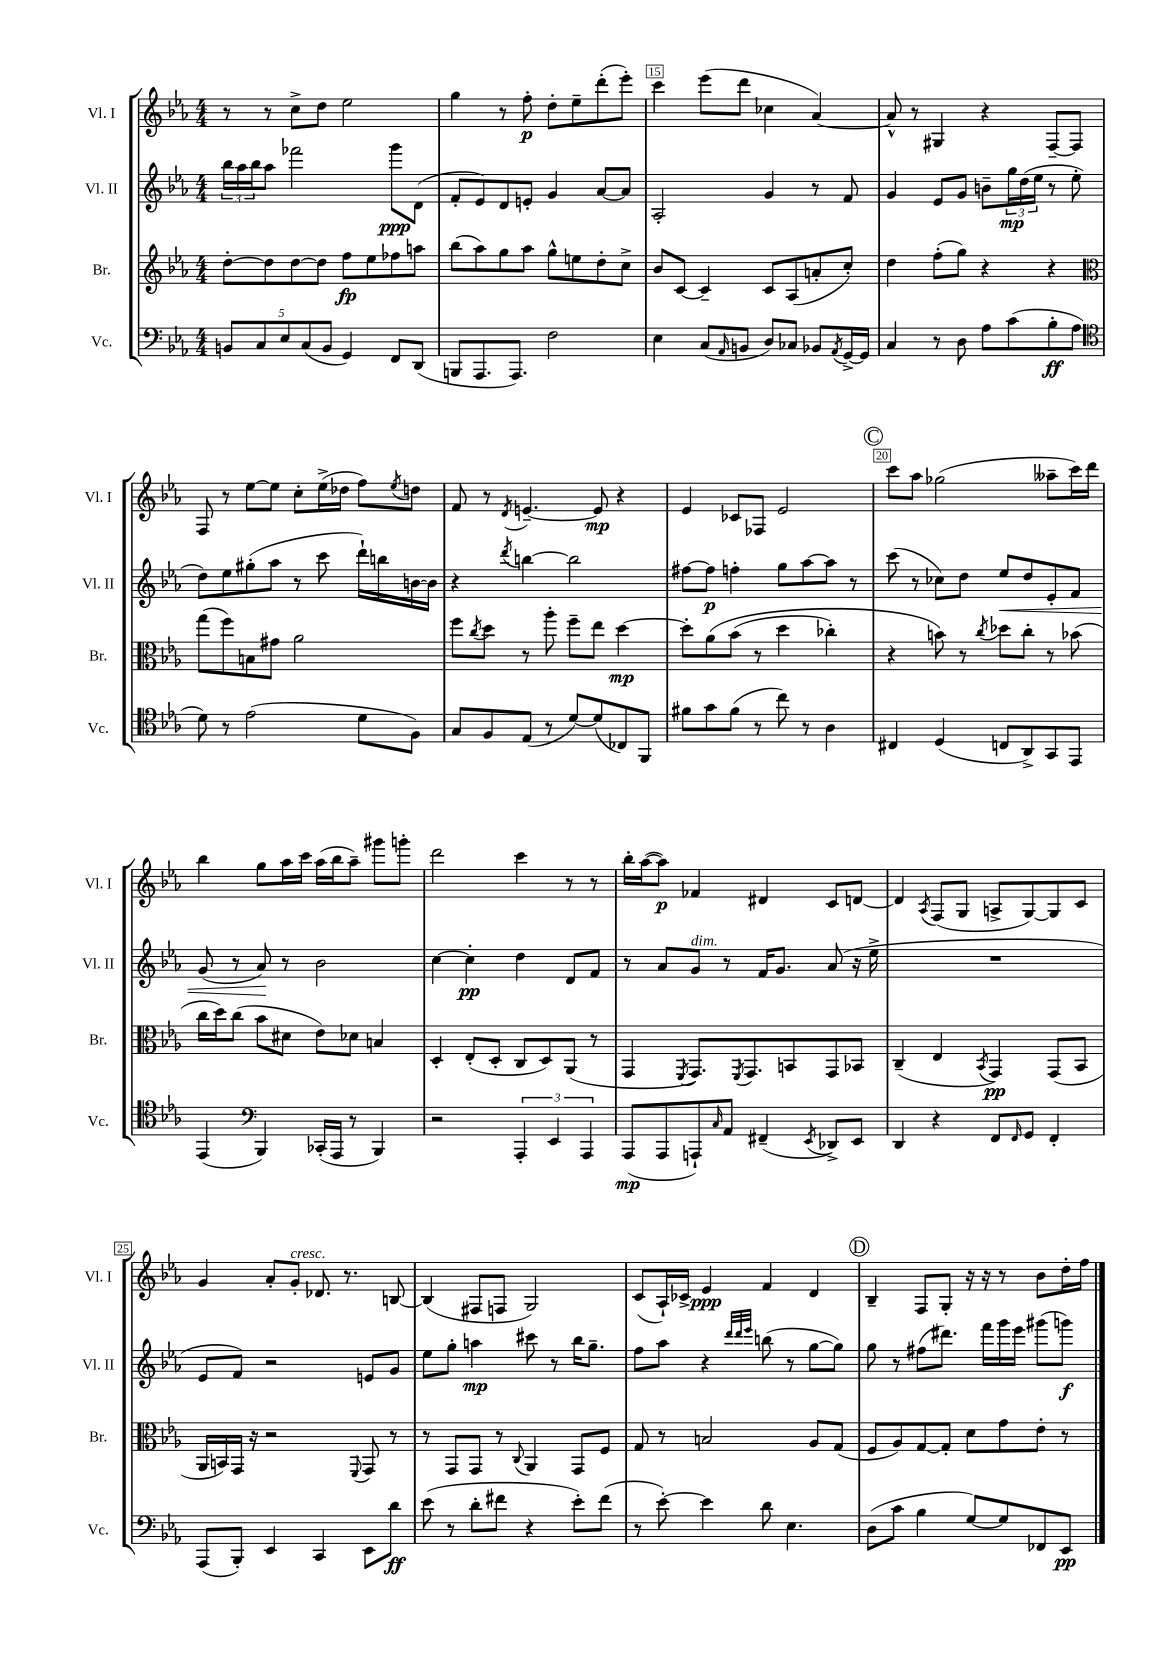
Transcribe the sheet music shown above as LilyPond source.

<<
\new StaffGroup <<
\new Staff = "s0" \with { instrumentName = "Vl. I" shortInstrumentName = "Vl. I" } {
    \clef treble \key ees \major \numericTimeSignature \time 4/4
    r8 r8 c''8-> d''8 ees''2 |
    g''4 r8 f''8-.\p d''8-. ees''8-- d'''8-.( ees'''8-.) |
    c'''4 ees'''8( d'''8 ces''4 aes'4~) |
    aes'8-^ r8 gis4 r4 f8~-- f8 |
    f8 r8 ees''8~ ees''8 c''8-. ees''16->( des''16 f''8) \acciaccatura { ees''8 } d''8 |
    f'8 r8 \acciaccatura { d'8 } e'4.~-- e'8\mp r4 |
    ees'4 ces'8 fes8 ees'2 |
    \mark \markup { \circle "C" } c'''8 aes''8 ges''2( aeses''8-- c'''16) d'''16 |
    bes''4 g''8 aes''16 c'''16 aes''16( bes''16 aes''8--) gis'''8 g'''8-. |
    d'''2 c'''4 r8 r8 |
    bes''16-. aes''16~( aes''8\p) fes'4 dis'4 c'8 d'8~ |
    d'4 \acciaccatura { aes8 } f8( g8 a8-> g8~) g8 c'8 |
    g'4 aes'8-. g'8-.^\markup { \italic "cresc." } des'8. r8. b8~ |
    b4( fis8 f8 g2) |
    c'8( aes16-!) ces'16-> ees'4\ppp f'4 d'4 |
    \mark \markup { \circle "D" } bes4-- f8 g8-. r16 r16 r8 bes'8 d''16-. f''16 \bar "|." |
}
\new Staff = "s1" \with { instrumentName = "Vl. II" shortInstrumentName = "Vl. II" } {
    \clef treble \key ees \major \numericTimeSignature \time 4/4
    \tuplet 3/2 { bes''16 aes''16 bes''16 } aes''8 fes'''2 g'''8\ppp d'8( |
    f'8-. ees'8) d'8 e'8-. g'4 aes'8~ aes'8 |
    aes2-. g'4 r8 f'8 |
    g'4 ees'8 g'8 b'8-- \tuplet 3/2 { g''16\mp d''16( ees''16 } r8 ees''8-. |
    d''8) ees''8 gis''8-.( aes''8 r8 c'''8 d'''16-!) b''16 b'16~ b'16 |
    r4 \acciaccatura { d'''8 } b''4~ b''2 |
    fis''8~ fis''8\p f''4-. g''8 aes''8~ aes''8 r8 |
    \mark \markup { \circle "C" } c'''8( r8 ces''8) d''8 ees''8\< d''8 ees'8-. f'8 |
    g'8( r8 aes'8\!) r8 bes'2 |
    c''4~ c''4-.\pp d''4 d'8 f'8 |
    r8 aes'8 g'8^\markup { \italic "dim." } r8 f'16 g'8. aes'8( r16 ees''16-> |
    R1 |
    ees'8 f'8) r2 e'8 g'8 |
    ees''8 g''8-. a''4\mp cis'''8 r8 bes''16 g''8.-- |
    f''8 aes''8 r4 \grace { d'''32 d'''32 ees'''32 } b''8( r8 g''8~ g''8) |
    \mark \markup { \circle "D" } g''8 r8 fis''8( dis'''8.) f'''16 g'''16 ees'''16 gis'''8( g'''8\f) \bar "|." |
}
\new Staff = "s2" \with { instrumentName = "Br." shortInstrumentName = "Br." } {
    \clef treble \key ees \major \numericTimeSignature \time 4/4
    d''8~-. d''8 d''8~ d''8 f''8\fp ees''8 fes''8 a''8 |
    bes''8( aes''8) g''8 aes''8 g''8-^ e''8 d''8-. c''8-> |
    bes'8 c'8~ c'4-- c'8 aes8( a'8-. c''8-.) |
    d''4 f''8-.( g''8) r4 r4 |
    \clef alto g''8( f''8) b8 gis'8 aes'2 |
    f''8 \acciaccatura { c''8 } d''8 r8 aes''8-. f''8-- ees''8 d''4~\mp |
    d''8-. aes'8\( bes'8( r8 d''4 ces''4-.) |
    \mark \markup { \circle "C" } r4 b'8\) r8 \acciaccatura { c''8 } des''8 c''8-. r8 bes'8( |
    c''16 d''16) c''8( bes'8 dis'8 ees'8) des'8 b4 |
    d4-. ees8-.( d8-. c8 d8) aes,8( r8 |
    g,4 \acciaccatura { f,8 } g,8.) \acciaccatura { f,8 } g,8. b,8 g,8 bes,8 |
    c4--( ees4 \acciaccatura { bes,8 } g,4\pp) g,8( bes,8 |
    aes,16 b,16) g,16 r16 r2 \appoggiatura { f,8 } g,8 r8 |
    r8 g,8 g,8 r8 \appoggiatura { c8 } aes,4 g,8 f8 |
    g8 r8 b2 aes8 g8( |
    \mark \markup { \circle "D" } f8 aes8) g8~ g8-. d'8 g'8 ees'8-. r8 \bar "|." |
}
\new Staff = "s3" \with { instrumentName = "Vc." shortInstrumentName = "Vc." } {
    \clef bass \key ees \major \numericTimeSignature \time 4/4
    \tuplet 5/4 { b,8 c8 ees8 c8( b,8 } g,4) f,8 d,8( |
    b,,8 aes,,8. aes,,8.) f2 |
    ees4 c8( \grace { aes,16 } b,8 d8) ces8 bes,8 \acciaccatura { aes,8 } g,16~-> g,16 |
    c4 r8 d8 aes8 c'8( bes8-.\ff aes8 |
    \clef tenor d'8) r8 ees'2( d'8 f8) |
    g8 f8 ees8( r8 d'8~) d'8( ces8) f,8 |
    fis'8 g'8 fis'8( r8 c''8) r8 aes4 |
    \mark \markup { \circle "C" } cis4 d4( c8 aes,8->) g,8 ees,8 |
    ees,4( \clef bass bes,,4) ces,16-.( aes,,16 r8 bes,,4) |
    r2 \tuplet 3/2 { aes,,4-. ees,4 aes,,4 } |
    aes,,8\mp( aes,,8 a,,8-!) \grace { c16 } aes,8 fis,4--( \acciaccatura { ees,8 } des,8->) ees,8 |
    d,4 r4 f,8 \grace { f,16 } g,8 f,4-. |
    aes,,8( bes,,8-.) ees,4 c,4 ees,8 d'8\ff |
    ees'8( r8 d'8-. fis'8 r4 ees'8-.) fis'8( |
    r8 ees'8~-.) ees'4 d'8 ees4. |
    \mark \markup { \circle "D" } d8( c'8 bes4 g8~) g8 fes,8 ees,8\pp \bar "|." |
}
>>
>>
\layout { \context { \Score currentBarNumber = #13 \override BarNumber.break-visibility = ##(#f #t #t) barNumberVisibility = #(every-nth-bar-number-visible 5) \override BarNumber.stencil = #(make-stencil-boxer 0.1 0.3 ly:text-interface::print) } }
